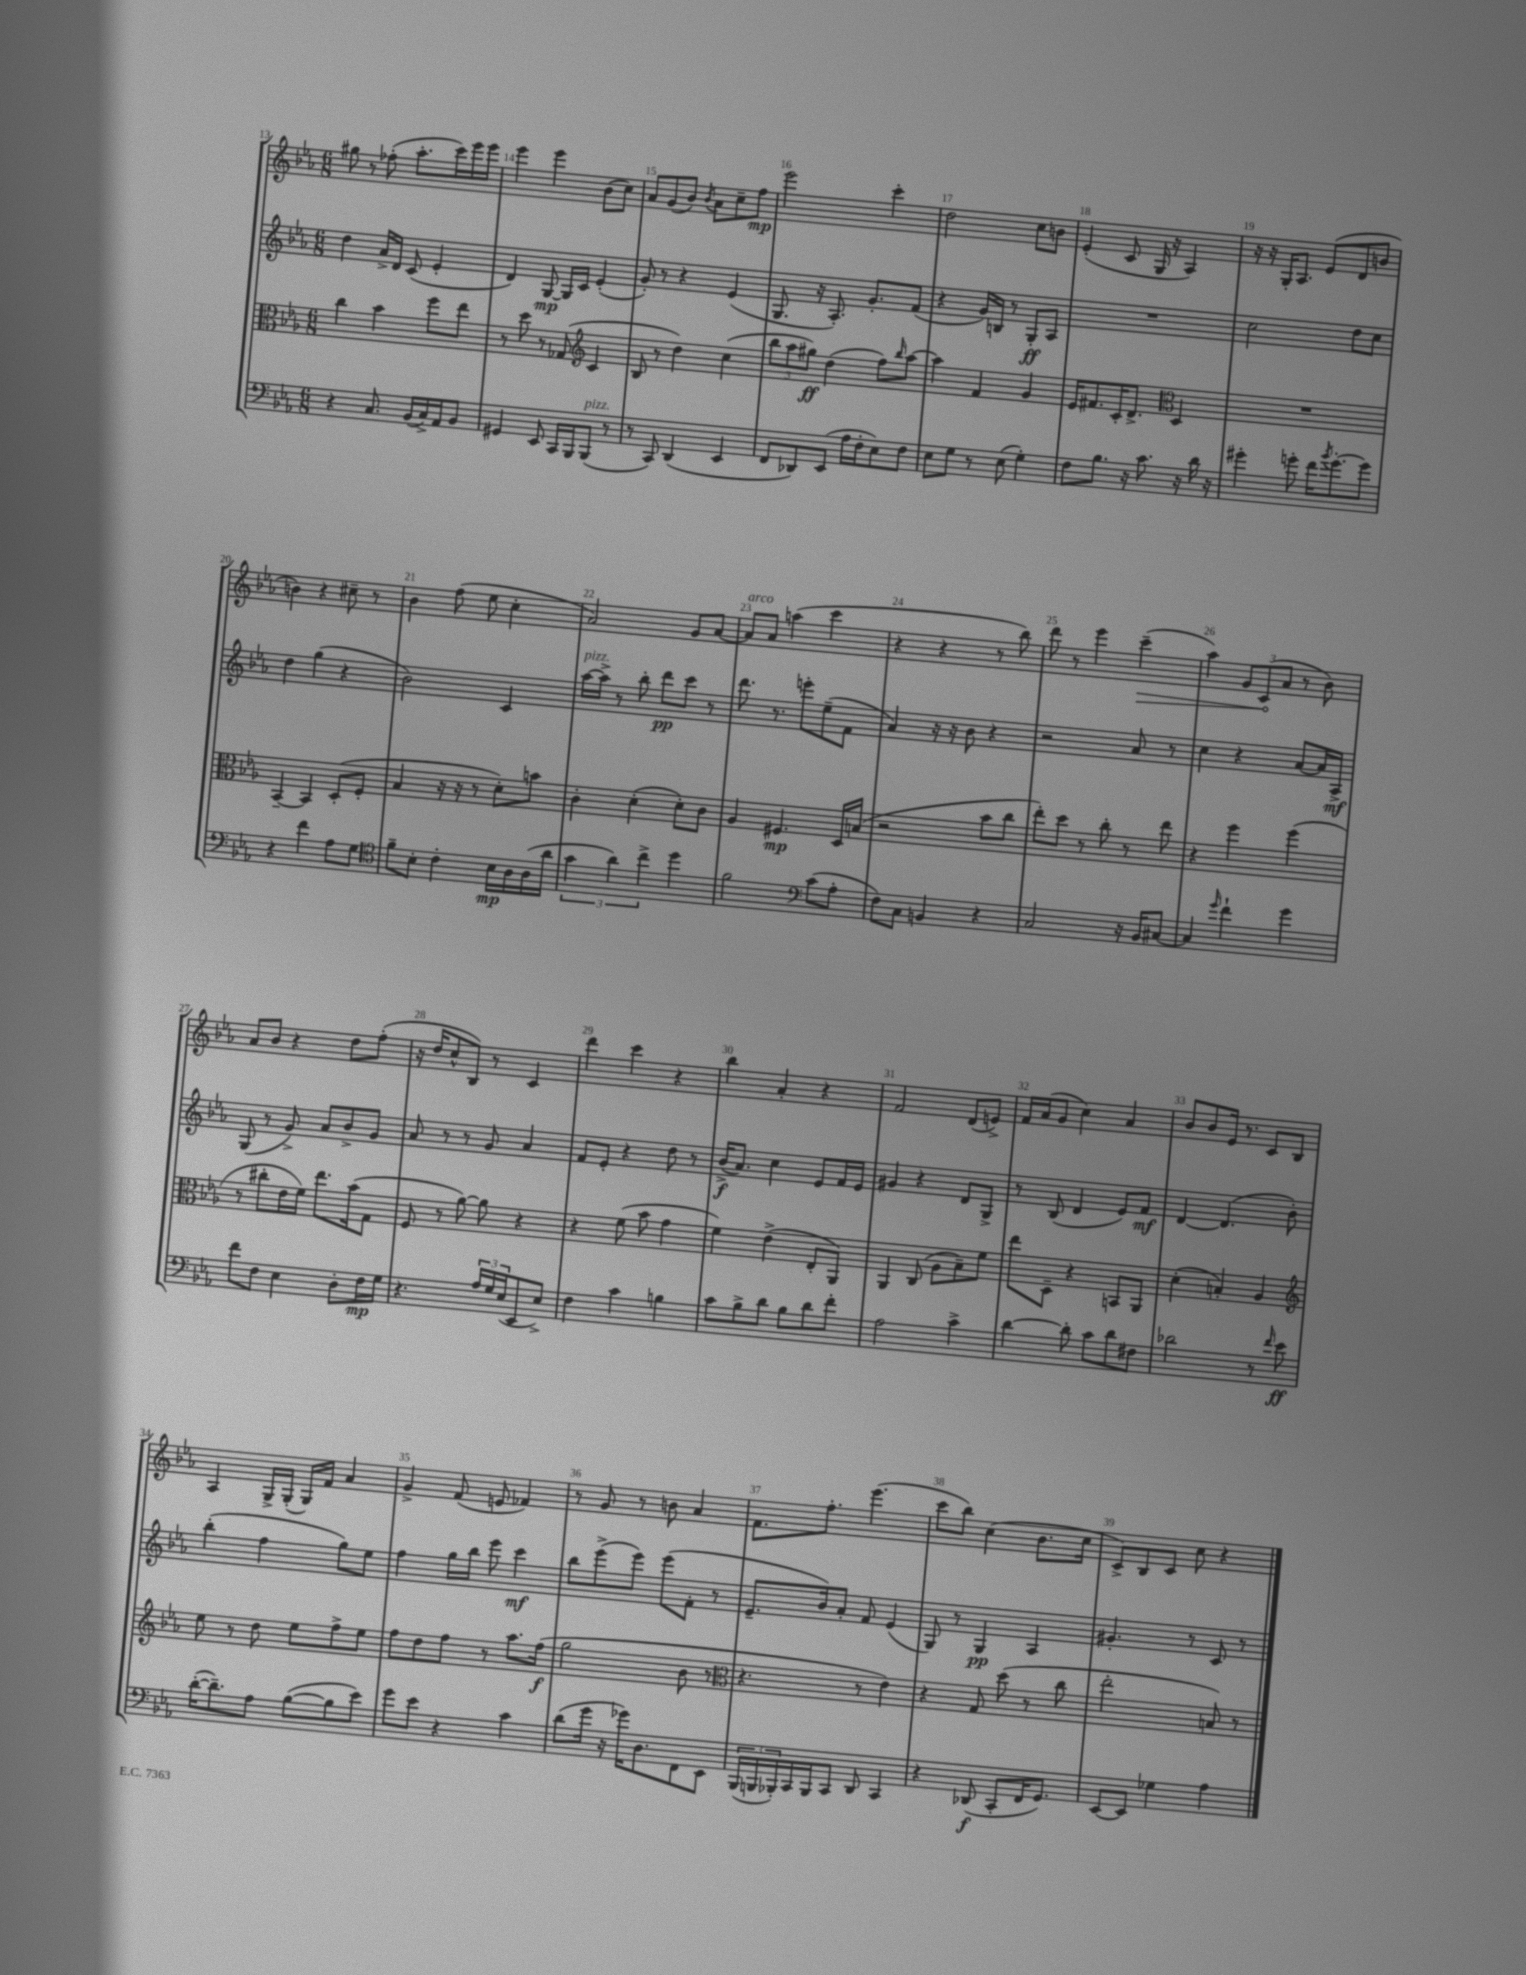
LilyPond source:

<<
\new StaffGroup <<
\new Staff = "s0" {
    \clef treble \key ees \major \numericTimeSignature \time 6/8
    gis''8 r8 fes''8-.( aes''8.-. c'''16) ees'''16 ees'''16 |
    ees'''4 ees'''4 bes'8( c''8) |
    aes'8 g'8( bes'8) \acciaccatura { bes'8 } aes'8 c''8-- f''8\mp |
    ees'''2 c'''4-. |
    d''2 c''8 b'8 |
    ees'4-.( c'8 g16 r16 aes4) |
    r16 r16 g16-. aes8. ees'8( d'8 b'8 |
    b'4) r4 cis''8-- r8 |
    bes'4 f''8( ees''8 c''4-. |
    aes'2) g'8 aes'8~ |
    aes'8^\markup { \italic "arco" } aes'8 a''4( c'''4 |
    r4 r4 r8 bes''8) |
    d'''8 r8 ees'''4 \once \override Hairpin.circled-tip = ##t c'''4--\>( |
    aes''4) \tuplet 3/2 { g'8 c'8\!( aes'8 } r8 bes'8) |
    aes'8 bes'8 r4 d''8 f''8-.( |
    r16 d''16 c''8-^ bes8) r8 c'4 |
    d'''4 c'''4 r4 |
    bes''4 aes'4-. r4 |
    f'2 d'8( e'8->) |
    f'16 aes'16( g'8 c''4) aes'4 |
    bes'8 bes'8 ees'16 r8. c'8 bes8 |
    aes4 g16-> g16-.( g16) f'16 aes'4 |
    g'4-> f'8( e'8 fes'4) |
    r8 g'8 r8 b'8 aes'4 |
    f'8. f''8.-. ees'''4.( |
    c'''8 bes''8) c''4( bes'8. c''16 |
    c'8->) bes8 c'8 c''8 r4 \bar "|." |
}
\new Staff = "s1" {
    \clef treble \key ees \major \numericTimeSignature \time 6/8
    d''4 aes'16-> d'16 c'8( ees'4-. |
    d'4) g8~\mp g16 c'16 ees'4-.( |
    g'8-.) r8 r4 ees'4( |
    g8. r16 aes8.-.) g'8.-. f'8( |
    r4 g'16) b16 r8 g8-.\ff aes8 |
    R2. |
    c''2 d''8 c''8 |
    d''4 g''4( r4 |
    bes'2) c'4 |
    aes''16~^\markup { \italic "pizz." } aes''16-> r8 bes''8-. d'''8\pp c'''8 r8 |
    d'''8. r8. e'''8-. ees''8--( f'8 |
    aes'4) r16 r16 bes'8 r4 |
    r2 aes'8 r8 |
    c''4 r4 aes'8~ aes'16 aes16->\mf |
    g8( r8 g'8->) aes'8 bes'8-> g'8 |
    aes'8 r8 r8 g'8 aes'4 |
    f'8 ees'8-. r4 d''8 r8 |
    bes'16->\f( aes'8.) c''4 ees'8 f'16 ees'16 |
    gis'4 r4 d'8 g8-> |
    r8 bes8( d'4 ees'8) f'8\mf |
    d'4~ d'4.( bes'8-.) |
    bes''4-.( f''4 g''8) ees''8 |
    f''4 g''16 bes''16 ees'''8 c'''4\mf |
    bes''8 ees'''8->( ees'''8) ees'''8( f'8-. r8 |
    ees'8.-- bes'16) aes'8-. f'8 ees'4( |
    g8) r8 g4\pp aes4 |
    gis'4.-. r8 c'8 r8 \bar "|." |
}
\new Staff = "s2" {
    \clef alto \key ees \major \numericTimeSignature \time 6/8
    c''4 bes'4 f''8 ees''8 |
    r8 d''8 r8 ges8( \clef treble c'4 |
    bes8 r8 d''4) c''4( |
    \tuplet 3/2 { bes''8 aes''8 gis''8\ff) } d''4( f''8) \grace { bes''16 } aes''8~ |
    aes''4 f'4 g'4 |
    ees'16 fis'8. c'16-. d'8.-> \clef alto d4 |
    R2. |
    bes,4~-- bes,4 d8-.( f8-. |
    bes4 r16 r16 r8 d'8-.) b'8 |
    c'4-. d'4-.( d'8-.) c'8 |
    aes4 fis4.\mp d16 b16( |
    r2 bes'8 c''8 |
    ees''8-.) d''8 r8 c''8-. r8 ees''8 |
    r4 f''4 f''4( |
    r8 cis''8-. ees'16 f'16) ees''8. bes'16( g8 |
    f8 r8 aes'8~) aes'8 r4 |
    r4 f'8( bes'8 g'4 |
    f'4) ees'4->( ees8-. aes,8) |
    aes,4 c8( aes8 bes8--) f'8 |
    ees''8 d8-- r4 b,8 aes,8 |
    d'4-.( b4-.) aes4 |
    \clef treble ees''8 r8 d''8 ees''8 f''8-> ees''8 |
    f''8 d''8 f''8 r8 aes''8. f''16\f( |
    g''2 bes'8 r8 |
    \clef alto r4. r8 ees'4) |
    r4 g8 d''8( r8 c''8 |
    ees''2-. b8) r8 \bar "|." |
}
\new Staff = "s3" {
    \clef bass \key ees \major \numericTimeSignature \time 6/8
    r4 c8. bes,16( c16->) aes,16 bes,8 |
    gis,4 ees,8 c,16 bes,,16 bes,,8^\markup { \italic "pizz." }( r8 |
    r8 c,8) d,4( ees,4 |
    f,8 des,8) ees,8( aes16 f16-. ees8) f8 |
    ees8 g8 r8 ees8( g4-.) |
    f8 bes8. r16 c'8. r16 d'16 r16 |
    gis'4-. g'8-. f'16 \acciaccatura { bes'8 } g'8.~-. g'8 |
    r4 f'4 aes8 g8 |
    \clef tenor f'8-- bes8-. c'4-. bes16\mp aes16 aes16( aes'16 |
    \tuplet 3/2 { g'4 aes'4) c''4-> } d''4 |
    f'2 \clef bass c'8( aes8-. |
    f8) c8 b,4 r4 |
    c2 r16 bes,16 cis8~ |
    cis4 \grace { g'16 } f'4-! g'4 |
    f'8 f8 ees4 d8-. f16\mp g16 |
    r4. \tuplet 3/2 { aes16 g16 ees16( } ees,8 ees8->) |
    f4 c'4 b4 |
    c'8 bes8-> d'8 bes8 d'8 f'8-. |
    aes2 c'4-> |
    d'4~ d'8-. c'8 d'8 fis8 |
    des'2 r8 \grace { f'16 } ees'8\ff |
    d'16~-.( d'8.--) aes8 bes8~( bes8 ees'8) |
    g'8 ees'8 r4 c'4 |
    d'8( g'16 r16 ges'16) d8. f,8 ees,8 |
    \tuplet 3/2 { bes,,16( b,,16 bes,,16-.) } c,16 bes,,16 c,8 d,8 c,4 |
    r4 des,8\f( c,8-. f,16 g,8.) |
    ees,8~ ees,8 ges4 aes4 \bar "|." |
}
>>
>>
\layout { \context { \Score currentBarNumber = #13 \override BarNumber.break-visibility = ##(#f #t #t) barNumberVisibility = #all-bar-numbers-visible } }
